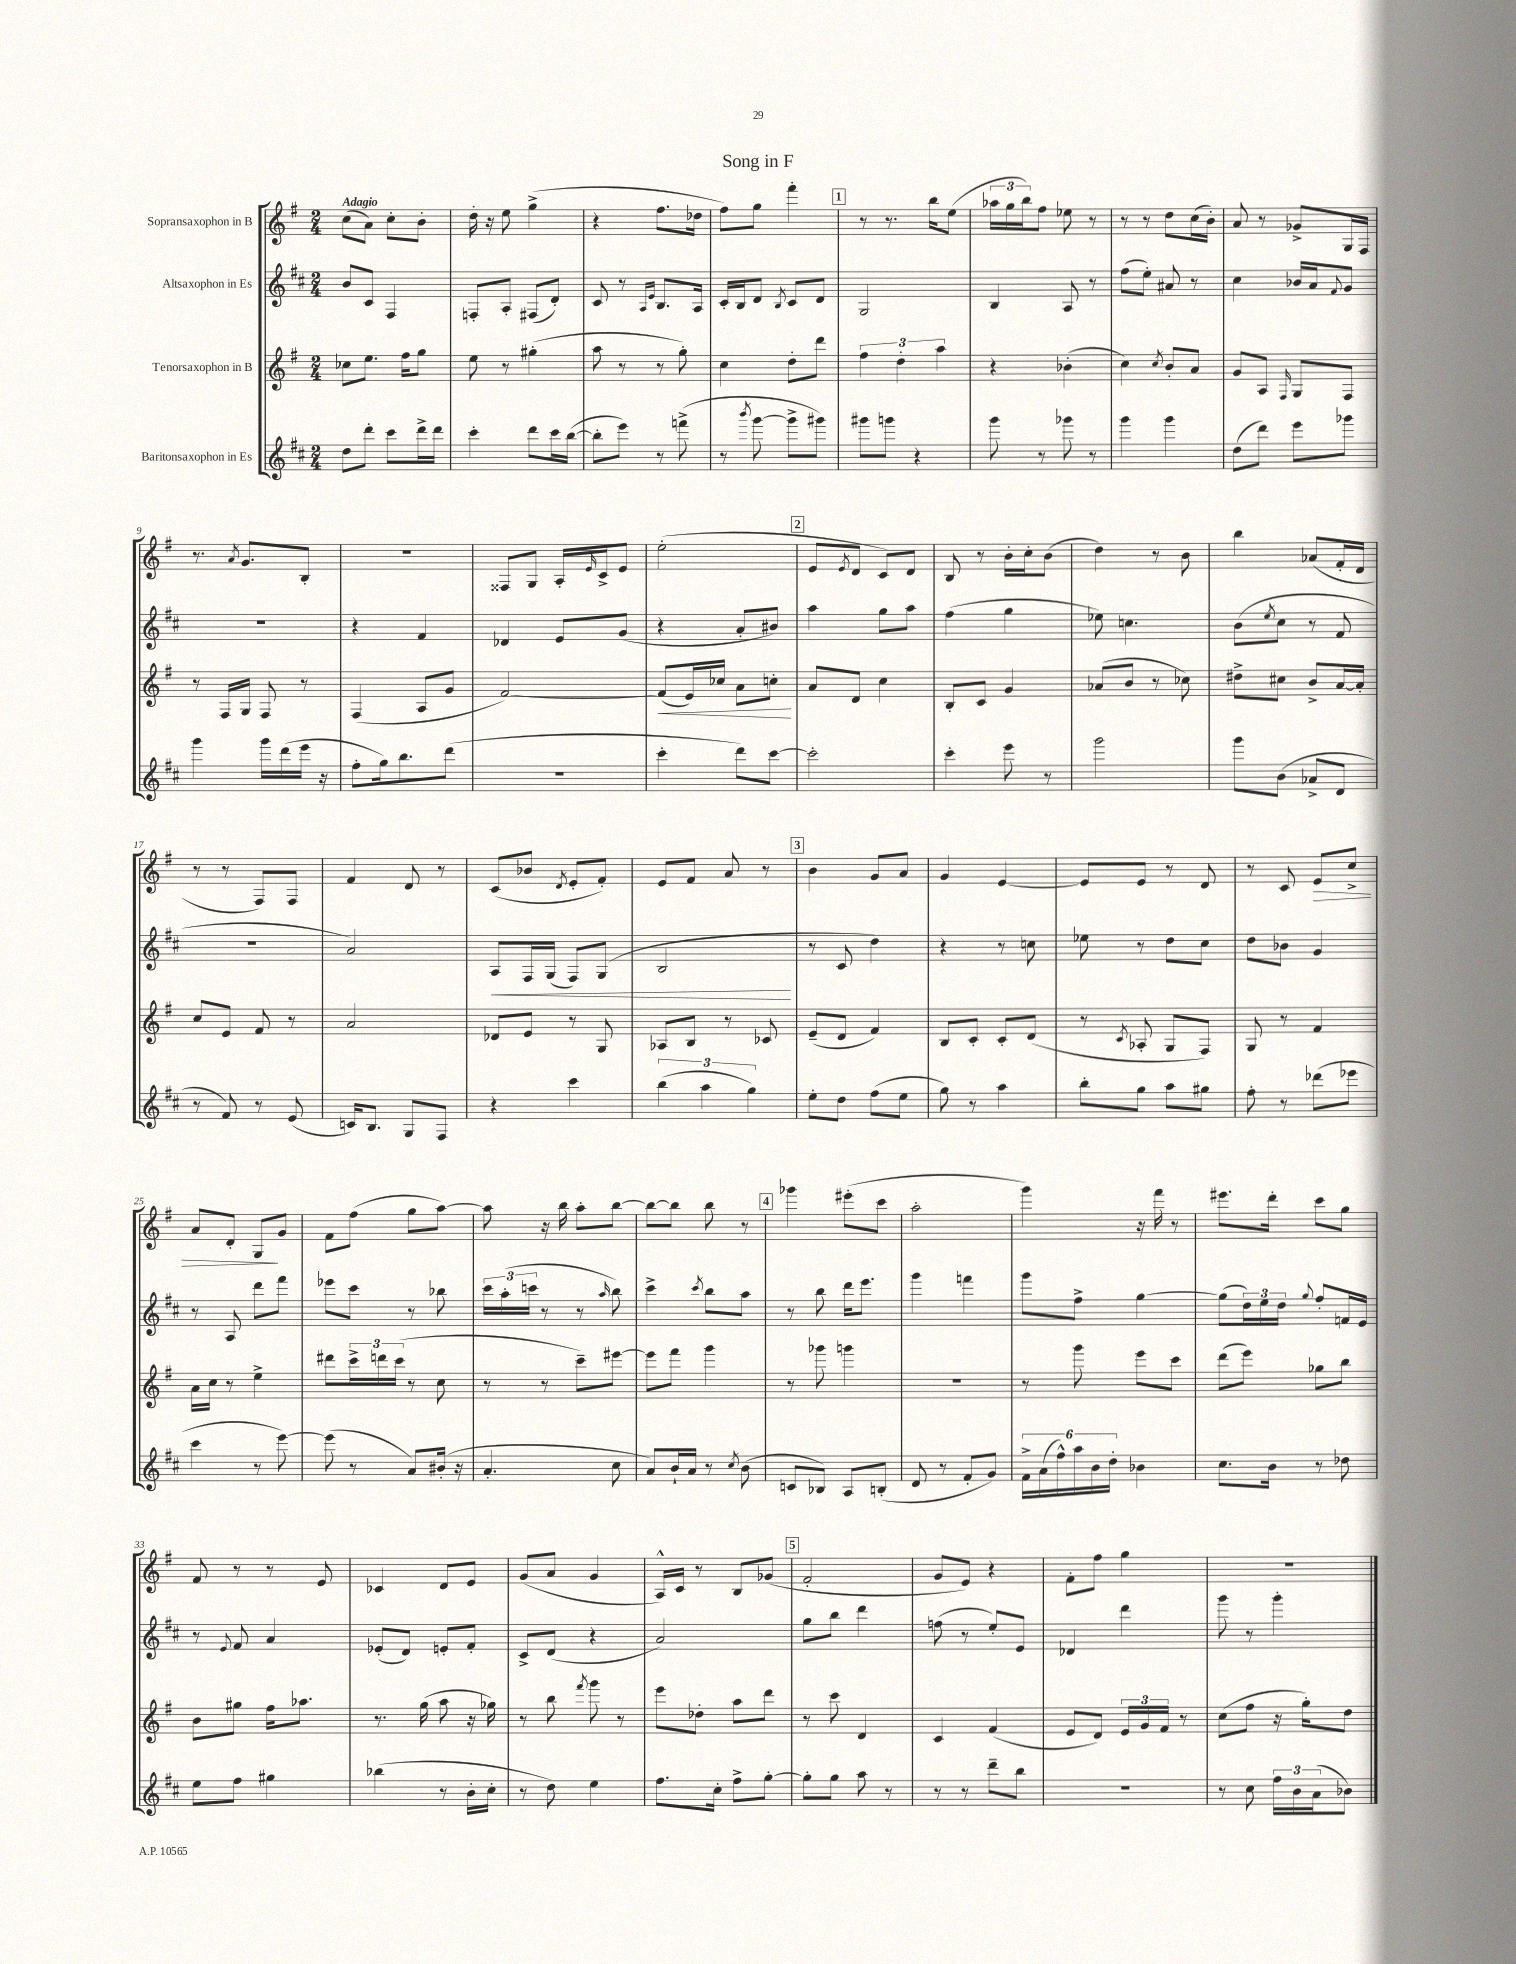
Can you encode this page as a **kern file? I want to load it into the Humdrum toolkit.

**kern	**kern	**dynam	**kern	**dynam	**kern	**dynam
*part4	*part3	*part3	*part2	*part2	*part1	*part1
*staff4	*staff3	*staff3	*staff2	*staff2	*staff1	*staff1
*I"Baritonsaxophon in Es	*I"Tenorsaxophon in B	*	*I"Altsaxophon in Es	*	*I"Sopransaxophon in B	*
*clefG2	*clefG2	*	*clefG2	*	*clefG2	*
*k[f#c#]	*k[f#]	*	*k[f#c#]	*	*k[f#]	*
*M2/4	*M2/4	*	*M2/4	*	*M2/4	*
=1	=1	=1	=1	=1	=1	=1
!	!	!	!	!	!LO:TX:a:B:t=Adagio	!
8dd\L	8cc-X\L	.	8b/L	.	(8cc\L	.
8ddd'\J	8.ee\J	.	8c#/J	.	8a\J)	.
8ccc#\L	.	.	4F#/	.	8cc'\L	.
.	16ff#\KL	.	.	.	.	.
16ddd^\L	8gg\J	.	.	.	8b'\J	.
16ddd\JJ	.	.	.	.	.	.
=2	=2	=2	=2	=2	=2	=2
4ccc#'\	8ee\	.	8Fn'/L	.	16dd'\	.
.	.	.	.	.	16r	.
.	8r	.	8A'/J	.	8ee\	.
8ddd\L	(4gg#X'\	.	(8F#X/L	.	(4gg^\	.
16ccc#\L	.	.	8d'/J)	.	.	.
([16bb\JJ	.	.	.	.	.	.
=3	=3	=3	=3	=3	=3	=3
8bb'\L]	8aa\	.	8c#/	.	4r	.
8eee\J)	8r	.	8r	.	.	.
.	.	.	16qqA/LL	.	.	.
.	.	.	16qqe/JJ	.	.	.
8r	8r	.	8.B/L	.	8.ff#\L	.
(8fffn^\	8gg'\)	.	.	.	.	.
.	.	.	16A/Jk	.	16dd-X\Jk	.
=4	=4	=4	=4	=4	=4	=4
8r	4cc\	.	16c#'/LL	.	8ff#\L)	.
.	.	.	16B/J	.	.	.
8qbbb/	.	.	.	.	.	.
[8ggg\	.	.	8d/J	.	8gg\J	.
.	.	.	8qB/	.	.	.
8ggg^\L]	8dd'\L	.	8c#/L	.	4fff#'\	.
8ggg#X\J)	8ddd\J	.	8d/J	.	.	.
!!LO:REH:place=s1:t=1
=5	=5	=5	=5	=5	=5	=5
8ggg#X\L	6ff#\	.	2G/	.	8r	.
8gggn\J	.	.	.	.	8.r	.
.	6dd'\	.	.	.	.	.
4r	.	.	.	.	.	.
.	.	.	.	.	16bb\KL	.
.	6aa\	.	.	.	.	.
.	.	.	.	.	(8ee\J	.
=6	=6	=6	=6	=6	=6	=6
8ggg\	4r	.	4B/	.	24aa-X\LL	.
.	.	.	.	.	24gg\	.
.	.	.	.	.	24bb\J)	.
8r	.	.	.	.	8ff#\J	.
8ggg-X\	(4b-X'\	.	8A/	.	8ee-X\	.
8r	.	.	8r	.	8r	.
=7	=7	=7	=7	=7	=7	=7
4ggg\	4cc\)	.	(8ff#\L	.	8r	.
.	.	.	8ee'\J)	.	8r	.
.	8qcc/	.	.	.	.	.
4ggg\	8b'/L	.	8a#X/	.	8dd\L	.
.	8a/J	.	8r	.	(16cc\L	.
.	.	.	.	.	16b'\JJ)	.
=8	=8	=8	=8	=8	=8	=8
(8dd\L	8g/L	.	4cc#\	.	8a/	.
8ddd\J)	8A/J	.	.	.	8r	.
.	16qqF#/	.	.	.	.	.
8eee\L	8G/L	.	16b-X/LL	.	8g-X^/L	.
.	.	.	16a/J	.	.	.
.	.	.	8qqf#/	.	.	.
8ggg-X\J	8F#/J	.	8g/J	.	16G/L	.
.	.	.	.	.	16F#/JJ	.
!!LO:LB:g=z
=9	=9	=9	=9	=9	=9	=9
4ggg\	8r	.	2r	.	8.r	.
.	16F#/LL	.	.	.	.	.
.	.	.	.	.	8qa/	.
.	16G/JJ	.	.	.	8.g/L	.
16ggg\LL	8F#/	.	.	.	.	.
(16ddd\	.	.	.	.	.	.
16eee\JJ	8r	.	.	.	8B'/J	.
16r	.	.	.	.	.	.
=10	=10	=10	=10	=10	=10	=10
8ff#'\L	(4F#/	.	4r	.	2r	.
16gg\k)	.	.	.	.	.	.
8.bb\	.	.	.	.	.	.
.	8A/L	.	4f#/	.	.	.
(8ddd\J	8g/J	.	.	.	.	.
=11	=11	=11	=11	=11	=11	=11
2r	[2f#/)	.	4d-X/	.	8F##X/L	.
.	.	.	.	.	8G/J	.
.	.	.	8e/L	.	16A'/LL	.
.	.	.	.	.	16qqe/	.
.	.	.	.	.	16c^/J	.
.	.	.	(8g/J	.	8e/J	.
=12	=12	=12	=12	=12	=12	=12
!	!	!LO:HP:b	!	!	!	!
4ccc#'\	(8f#/L]	<	4r	.	(2ee'\	.
.	16e/L)	.	.	.	.	.
.	16cc-X/JJ	.	.	.	.	.
8ddd\L)	8a\L	.	8a'/L	.	.	.
[8ccc#\J	8ccn'\J	.	8b#X/J)	.	.	.
.	.	[	.	.	.	.
!!LO:REH:place=s1:t=2
=13	=13	=13	=13	=13	=13	=13
2ccc#'\]	8a/L	.	4aa\	.	8e/L	.
.	.	.	.	.	8qe/	.
.	8d/J	.	.	.	8d/J	.
.	4cc\	.	8gg\L	.	8c/L)	.
.	.	.	8aa\J	.	8d/J	.
=14	=14	=14	=14	=14	=14	=14
4ccc#'\	8B'/L	.	(4ff#\	.	8B/	.
.	8c/J	.	.	.	8r	.
8eee\	4g/	.	4gg\	.	16b'\LL	.
.	.	.	.	.	16cc'\J	.
8r	.	.	.	.	(8b\J	.
=15	=15	=15	=15	=15	=15	=15
2ggg\	(8a-X/L	.	8ee-X\)	.	4dd\)	.
.	8b/J	.	4.ccn\	.	.	.
.	8r	.	.	.	8r	.
.	8cc-X\)	.	.	.	8b\	.
=16	=16	=16	=16	=16	=16	=16
8ggg\L	8dd#X^\L	.	(8b\L	.	4bb\	.
.	.	.	8qee/	.	.	.
(8b\J	8cc#X\J	.	8cc#\J	.	.	.
8a-X^/L	8b^/L	.	8r	.	(8a-X/L	.
8d/J	[16a/L	.	8f#/	.	16f#'/L	.
.	16a'/JJ]	.	.	.	16d/JJ	.
!!LO:LB:g=z
=17	=17	=17	=17	=17	=17	=17
8r	8cc/L	.	2r	.	8r	.
8f#/)	8e/J	.	.	.	8r	.
8r	8f#/	.	.	.	8F#/L)	.
(8e/	8r	.	.	.	8F#/J	.
=18	=18	=18	=18	=18	=18	=18
16cn/KL)	2a/	.	2a/)	.	4f#/	.
8.B/J	.	.	.	.	.	.
8G/L	.	.	.	.	8d/	.
8F#/J	.	.	.	.	8r	.
=19	=19	=19	=19	=19	=19	=19
!	!	!	!	!LO:HP:b	!	!
4r	8d-X/L	.	8A/L	<	(8c/L	.
.	8e/J	.	16F#/L	.	8b-X/J	.
.	.	.	(16G/JJ	.	.	.
.	.	.	.	.	8qd/	.
4ccc#\	8r	.	8F#/L)	.	8e'/L	.
.	8G/	.	(8G/J	.	8f#'/J)	.
=20	=20	=20	=20	=20	=20	=20
(6bb\	8A-X/L	.	2B/	.	8e/L	.
.	8B/J	.	.	.	8f#/J	.
6aa\	.	.	.	.	.	.
.	8r	.	.	.	8a/	.
6gg\)	.	.	.	.	.	.
.	8c-X/	.	.	.	8r	.
.	.	.	.	[	.	.
!!LO:REH:place=s1:t=3
=21	=21	=21	=21	=21	=21	=21
8ee'\L	(8e~/L	.	8r	.	4b\	.
8dd\J	8d/J	.	8c#/	.	.	.
(8ff#\L	4f#/)	.	4dd\)	.	8g/L	.
8ee\J	.	.	.	.	8a/J	.
=22	=22	=22	=22	=22	=22	=22
8gg\)	8B/L	.	4r	.	4g/	.
8r	8c'/J	.	.	.	.	.
4aa\	8c'/L	.	8r	.	[4e/	.
.	(8d/J	.	8ccn\	.	.	.
=23	=23	=23	=23	=23	=23	=23
8bb'\L	8r	.	8ee-X\	.	8e/L]	.
.	8qc/	.	.	.	.	.
8gg\J	8A-X'/	.	8r	.	8e/J	.
8aa\L	8G/L	.	8dd\L	.	8r	.
8gg#X\J	8F#/J)	.	8cc#\J	.	8d/	.
=24	=24	=24	=24	=24	=24	=24
8ff#'\	8G/	.	8dd\L	.	8r	.
8r	8r	.	8b-X\J	.	8c/	.
!	!	!	!	!	!	!LO:HP:b
(8ddd-X\L	4f#/	.	4g/	.	8e/L	>
8eee-X\J	.	.	.	.	8cc^/J	.
!!LO:LB:g=z
=25	=25	=25	=25	=25	=25	=25
4ccc#\	16a\LL	.	8r	.	8a/L	.
.	16cc\JJ	.	.	.	.	.
.	8r	.	8A/	.	8d'/J	.
8r	4ee^\	.	8ddd\L	.	8G/L	.
[8eee\)	.	.	8fff#\J	.	8g/J	]
=26	=26	=26	=26	=26	=26	=26
(8eee\]	8ddd#X\L	.	8eee-X\L	.	8f#\L	.
8r	24ccc^\L	.	8ccc#\J	.	(8ff#\J	.
.	24dddn\	.	.	.	.	.
.	(24ccc\JJ	.	.	.	.	.
8a/L)	8r	.	8r	.	8gg\L	.
(16b#X'/Jk	8cc\	.	8bb-X\	.	[8aa\J)	.
16r	.	.	.	.	.	.
=27	=27	=27	=27	=27	=27	=27
4.a'/	8r	.	24ccc#\LL	.	8aa\]	.
.	.	.	(24aa'\	.	.	.
.	.	.	24cccn\JJ	.	.	.
.	8r	.	8r	.	16r	.
.	.	.	.	.	16bb\	.
.	8ccc~\L)	.	8r	.	8aa'\L	.
.	.	.	16qqaa/	.	.	.
8cc#\	[8eee#X\J	.	8bb\)	.	[8bb\J	.
=28	=28	=28	=28	=28	=28	=28
8a/L)	8eee#\L]	.	4ccc#^\	.	8bb\L_	.
16b`/L	8fff#\J	.	.	.	8bb\J]	.
16a/JJ	.	.	.	.	.	.
.	.	.	8qccc#/	.	.	.
8r	4ggg\	.	8bb\L	.	8bb\	.
8qcc#/	.	.	.	.	.	.
(8b\	.	.	8aa\J	.	8r	.
!!LO:REH:place=s1:t=4
=29	=29	=29	=29	=29	=29	=29
8cn/L	8r	.	8r	.	4ggg-X\	.
8B-X/J)	8ggg-X\	.	8bb\	.	.	.
8A/L	4gggn\	.	16ddd\KL	.	(8eee#X'\L	.
.	.	.	8.eee\J	.	.	.
(8Bn'/J	.	.	.	.	8ccc\J	.
=30	=30	=30	=30	=30	=30	=30
8d/	2r	.	4ggg\	.	2aa'\	.
8r	.	.	.	.	.	.
8f#'/L	.	.	4fffn\	.	.	.
8g/J)	.	.	.	.	.	.
=31	=31	=31	=31	=31	=31	=31
24f#^\LL	8r	.	8ggg\L	.	4ggg\)	.
(24a\	.	.	.	.	.	.
24ff#^^\)	.	.	.	.	.	.
24aa\	8ggg\	.	8ff#^\J	.	.	.
24b\	.	.	.	.	.	.
24dd'\JJ	.	.	.	.	.	.
4b-X\	8eee\L	.	[4gg\	.	16r	.
.	.	.	.	.	16fff#\	.
.	8ccc\J	.	.	.	8r	.
=32	=32	=32	=32	=32	=32	=32
8.cc#\L	(8ddd\L	.	(8gg\L]	.	8.eee#X\L	.
.	8eee\J)	.	24dd\L)	.	.	.
.	.	.	24ee\	.	.	.
16b\Jk	.	.	.	.	16ddd'\Jk	.
.	.	.	24dd\JJ	.	.	.
.	.	.	8qqgg/	.	.	.
8r	8gg-X\L	.	8ff#'/L	.	8ccc\L	.
8dd-X\	8bb\J	.	16fn/L	.	8gg\J	.
.	.	.	16e/JJ	.	.	.
!!LO:LB:g=z
=33	=33	=33	=33	=33	=33	=33
8ee\L	8b\L	.	8r	.	8f#/	.
.	.	.	8qqe/	.	.	.
8ff#\J	8gg#X\J	.	8f#/	.	8r	.
4gg#X\	16ff#\KL	.	4a/	.	8r	.
.	8.aa-X\J	.	.	.	.	.
.	.	.	.	.	8e/	.
=34	=34	=34	=34	=34	=34	=34
(4bb-X\	8.r	.	(8e-X'/L	.	4c-X/	.
.	.	.	8d/J)	.	.	.
.	(16gg\	.	.	.	.	.
8r	8aa\	.	8en'/L	.	8d/L	.
16b'\LL	16r	.	8f#'/J	.	8e/J	.
16cc#'\JJ	16gg-X\)	.	.	.	.	.
=35	=35	=35	=35	=35	=35	=35
8r	8r	.	8c#^/L	.	(8g/L	.
8dd\)	8bb\	.	(8d/J	.	8a/J	.
.	8qfff#/	.	.	.	.	.
4ee\	8ggg\	.	4r	.	4g/	.
.	8r	.	.	.	.	.
=36	=36	=36	=36	=36	=36	=36
8.ff#\L	8eee\L	.	2a/)	.	16A^^/LL)	.
.	.	.	.	.	16c/JJ	.
.	8dd-X'\J	.	.	.	8r	.
16cc#'\Jk	.	.	.	.	.	.
8ff#^\L	8aa\L	.	.	.	8B/L	.
[8gg'\J	8ddd\J	.	.	.	(8g-X/J	.
!!LO:REH:place=s1:t=5
=37	=37	=37	=37	=37	=37	=37
8gg'\L]	8r	.	8gg\L	.	2f#'/	.
8gg\J	8ccc\	.	8bb\J	.	.	.
8aa\	4d/	.	4ddd\	.	.	.
8r	.	.	.	.	.	.
=38	=38	=38	=38	=38	=38	=38
8r	4c/	.	(8ffn\	.	8g/L	.
8r	.	.	8r	.	8e/J)	.
8ddd~\L	(4f#/	.	8ee'/L)	.	4r	.
8bb\J	.	.	8e/J	.	.	.
=39	=39	=39	=39	=39	=39	=39
2r	8e/L	.	4d-X/	.	8f#'\L	.
.	8d/J)	.	.	.	8ff#\J	.
.	24e/LL	.	4ddd\	.	4gg\	.
.	24g/	.	.	.	.	.
.	24f#/JJ	.	.	.	.	.
.	8r	.	.	.	.	.
=40	=40	=40	=40	=40	=40	=40
8r	(8cc\L	.	8ggg\	.	2r	.
8cc#\	8ff#\J	.	8r	.	.	.
24ff#\LL	16r	.	4ggg'\	.	.	.
24b\	.	.	.	.	.	.
.	16gg'\KL)	.	.	.	.	.
(24a\J	.	.	.	.	.	.
8b-X\J)	8dd\J	.	.	.	.	.
==	==	==	==	==	==	==
*-	*-	*-	*-	*-	*-	*-
